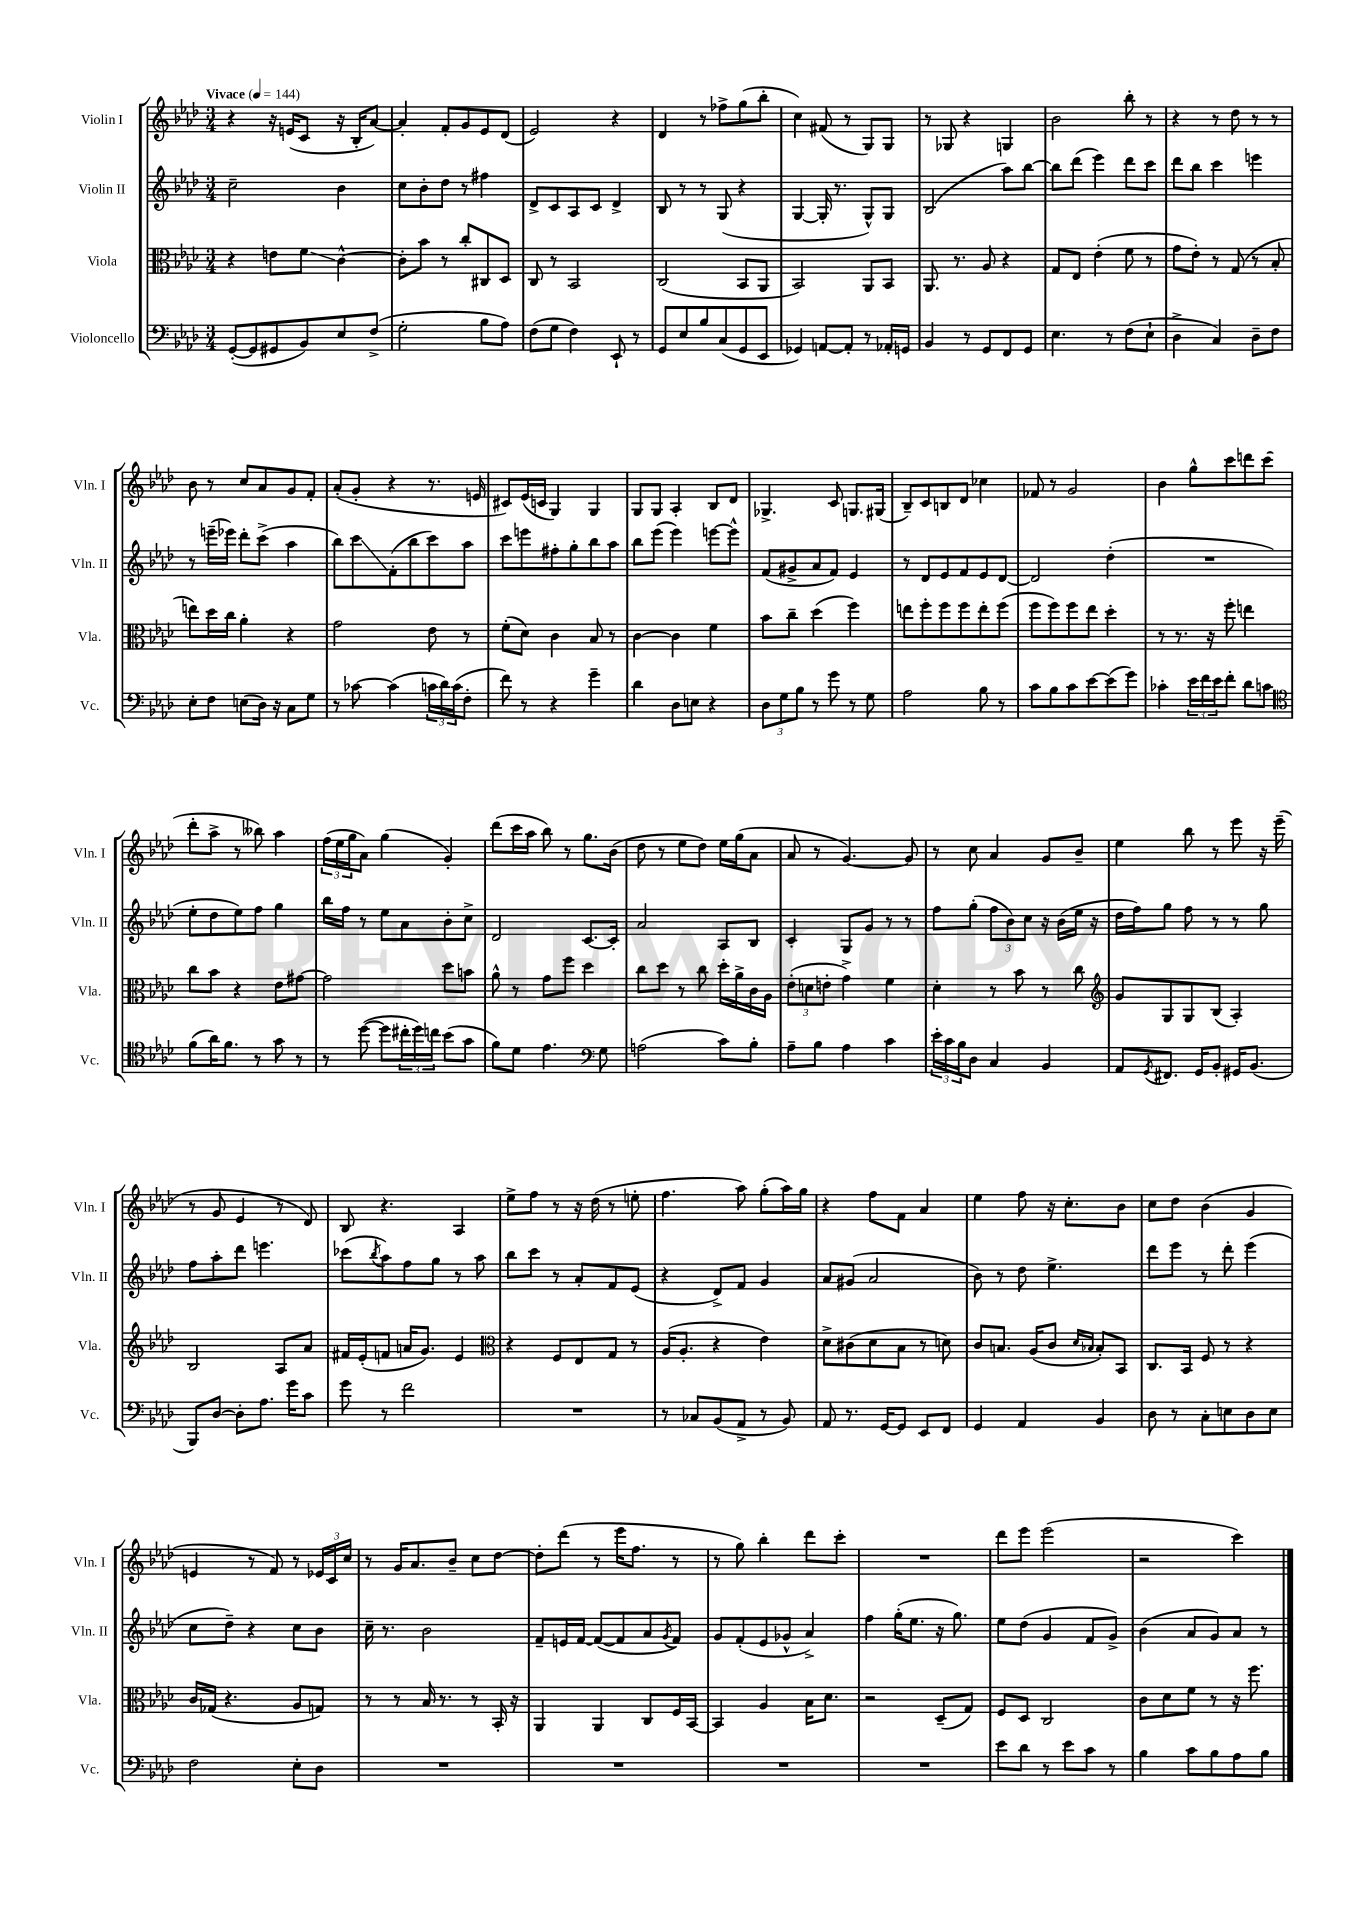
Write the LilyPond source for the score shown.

<<
\new StaffGroup <<
\new Staff = "s0" \with { instrumentName = "Violin I" shortInstrumentName = "Vln. I" } {
    \clef treble \key aes \major \numericTimeSignature \time 3/4 \tempo "Vivace" 4 = 144
    r4 r16 e'16( c'8 r16 bes16-. aes'8~) |
    aes'4-. f'8-. g'8 ees'8 des'8( |
    ees'2) r4 |
    des'4 r8 fes''8-> g''8( bes''8-. |
    c''4) fis'8( r8 g8) g8 |
    r8 ges8 r4 g4 |
    bes'2 bes''8-. r8 |
    r4 r8 des''8 r8 r8 |
    bes'8 r8 c''8 aes'8 g'8 f'8-. |
    aes'8-.( g'8-. r4 r8. e'16 |
    cis'8) ees'16( c'16 g4) g4 |
    g8 g8 aes4-. bes8 des'8 |
    ges4.-> c'8 g8. gis16( |
    bes8--) c'8 b8 des'8 ces''4 |
    fes'8 r8 g'2 |
    bes'4 g''8-^ c'''8 d'''8 c'''8( |
    des'''8-. aes''8-> r8 beses''8) aes''4 |
    \tuplet 3/2 { f''16( ees''16 g''16 } aes'8) g''4( g'4-.) |
    des'''8( c'''16 aes''16 bes''8) r8 g''8. bes'16( |
    des''8 r8 ees''8 des''8) ees''16 g''16( aes'8 |
    aes'8 r8 g'4.~) g'8 |
    r8 c''8 aes'4 g'8 bes'8-- |
    ees''4 bes''8 r8 ees'''8 r16 ees'''16--( |
    r8 g'8 ees'4 r8 des'8) |
    bes8 r4. aes4 |
    ees''8-> f''8 r8 r16 des''16( r8 e''8-. |
    f''4. aes''8) g''8-.( aes''16) g''16 |
    r4 f''8 f'8 aes'4 |
    ees''4 f''8 r16 c''8.-. bes'8 |
    c''8 des''8 bes'4( g'4 |
    e'4 r8 f'8) r8 \tuplet 3/2 { ees'16 c'16 c''16 } |
    r8 g'16 aes'8. bes'8-- c''8 des''8~ |
    des''8-. des'''8( r8 ees'''16 f''8. r8 |
    r8 g''8) bes''4-. des'''8 c'''8-. |
    R2. |
    des'''8 ees'''8 ees'''2( |
    r2 c'''4) \bar "|." |
}
\new Staff = "s1" \with { instrumentName = "Violin II" shortInstrumentName = "Vln. II" } {
    \clef treble \key aes \major \numericTimeSignature \time 3/4
    c''2-- bes'4 |
    c''8 bes'8-. des''8 r8 fis''4 |
    des'8-> c'8 aes8 c'8 des'4-> |
    bes8 r8 r8 g8( r4 |
    g4~ g16-. r8. g8-^) g8 |
    bes2( aes''8) bes''8~ |
    bes''8 des'''8( ees'''4) des'''8 c'''8 |
    des'''8 bes''8 c'''4 e'''4 |
    r8 e'''16--( ees'''16) des'''8-. c'''8->( aes''4 |
    bes''8) c'''8\glissando f'8-.( bes''8 c'''8) aes''8 |
    c'''8 e'''8 fis''8-. g''8-. bes''8 aes''8 |
    bes''8 ees'''8( ees'''4) e'''8~ e'''8-^ |
    f'8( gis'8-> aes'8 f'8) ees'4 |
    r8 des'8 ees'8 f'8 ees'8 des'8~ |
    des'2 des''4-.( |
    R2. |
    ees''8-. des''8 ees''8) f''8 g''4 |
    bes''16 f''16 r8 ees''8 aes'8 bes'8-. c''8-> |
    des'2 c'8.~ c'16-. |
    aes'2 aes8 bes8 |
    c'4-. g8 g'8 r8 r8 |
    f''8 g''8-.( \tuplet 3/2 { f''8 bes'8) c''8 } r16 bes'16( ees''16 r16 |
    des''16 f''16) g''8 f''8 r8 r8 g''8 |
    f''8 aes''8-. des'''8 e'''4. |
    ces'''8( \acciaccatura { bes''8 } aes''8) f''8 g''8 r8 aes''8 |
    bes''8 c'''8 r8 aes'8-. f'8 ees'8( |
    r4 des'8->) f'8 g'4 |
    aes'8 gis'8( aes'2 |
    bes'8) r8 des''8 ees''4.-> |
    des'''8 ees'''8 r8 des'''8-. ees'''4( |
    c''8 des''8--) r4 c''8 bes'8 |
    c''16-- r8. bes'2 |
    f'8-- e'16 f'16~ f'8~( f'8 aes'8 \acciaccatura { g'8 } f'8) |
    g'8 f'8-.( ees'8 ges'8-^ aes'4->) |
    f''4 g''16-.( ees''8. r16 g''8.) |
    ees''8 des''8( g'4 f'8 g'8->) |
    bes'4( aes'8 g'8) aes'8 r8 \bar "|." |
}
\new Staff = "s2" \with { instrumentName = "Viola" shortInstrumentName = "Vla." } {
    \clef alto \key aes \major \numericTimeSignature \time 3/4
    r4 e'8 f'8\glissando c'4~-^ |
    c'8-. bes'8 r8 c''8-. cis8 des8 |
    c8 r8 bes,2 |
    c2( bes,8 aes,8 |
    bes,2) aes,8 bes,8 |
    aes,8. r8. aes8 r4 |
    g8 ees8 ees'4-.( f'8 r8 |
    g'8 ees'8-.) r8 g8( r8 bes8-. |
    e''8) des''16 c''16 aes'4-. r4 |
    g'2 ees'8 r8 |
    f'8-.( des'8) c'4 bes8 r8 |
    c'4~ c'4 f'4 |
    bes'8 c''8-- des''4( f''4) |
    e''8 f''8-. f''8 f''8 e''8-. f''8( |
    f''8 f''8) f''8 ees''8 des''4-. |
    r8 r8. r16 f''8-. e''4 |
    c''8 bes'8 r4 ees'8 gis'8~ |
    gis'2 des''8 b'8 |
    aes'8-^ r8 g'8 f''8 des''4 |
    c''8 des''8 r8 c''8 des''16-. aes'16-> c'16 aes16 |
    \tuplet 3/2 { ees'8-.( d'8 e'8-. } g'4->) f'4 |
    des'4-. r8 bes'8 r8 c''8 |
    \clef treble g'8 g8 g8 bes8( aes4-.) |
    bes2 aes8 aes'8 |
    fis'16 ees'16-.( f'8 a'16 g'8.) ees'4 |
    \clef alto r4 f8 ees8 g8 r8 |
    aes16( aes8.-. r4 ees'4) |
    des'8-> cis'8( des'8 bes8 r8 d'8) |
    c'8 b8. aes16( c'8 \grace { des'16 bes16 } bes8-.) bes,8 |
    c8. bes,16 f8 r8 r4 |
    c'16 ges16( r4. aes8 g8) |
    r8 r8 bes16 r8. r8 bes,16-. r16 |
    aes,4 aes,4 c8 f16 bes,16~ |
    bes,4 aes4 bes16 des'8. |
    r2 des8--( g8) |
    f8 des8 c2 |
    c'8 des'8 f'8 r8 r16 f''8. \bar "|." |
}
\new Staff = "s3" \with { instrumentName = "Violoncello" shortInstrumentName = "Vc." } {
    \clef bass \key aes \major \numericTimeSignature \time 3/4
    g,8~-.( g,8 gis,8 bes,8) ees8 f8->( |
    g2-. bes8 aes8) |
    f8( g8 f4) ees,8-! r8 |
    g,8 ees8 bes8 c8( g,8 ees,8 |
    ges,4) a,8~ a,8-. r8 aes,16-. g,16 |
    bes,4 r8 g,8 f,8 g,8 |
    ees4. r8 f8( ees8-! |
    des4-> c4) des8-- f8 |
    ees8-. f8 e8( des16) r16 c8 g8 |
    r8 ces'8~ ces'4( \tuplet 3/2 { c'16 des'16) c'16( } f8-. |
    f'8) r8 r4 g'4-- |
    des'4 des8 e8 r4 |
    \tuplet 3/2 { des8 g8 bes8 } r8 g'8 r8 g8 |
    aes2 bes8 r8 |
    c'8 bes8 c'8 ees'8~ ees'8( g'8) |
    ces'4-. \tuplet 3/2 { ees'16 f'16 ees'16 } f'8-. des'8 c'8 |
    \clef tenor f'8( aes'16) f'8. r8 g'8 r8 |
    r8 des''8~( des''8 \tuplet 3/2 { cis''16-. des''16) c''16 } bes'8( g'8 |
    f'8) des'8 ees'4. \clef bass g8 |
    a2( c'8) bes8-. |
    aes8-- bes8 aes4 c'4 |
    \tuplet 3/2 { ees'16-. c'16 bes16 } des8 c4 bes,4 |
    aes,8 \acciaccatura { g,8 } fis,8. g,16 bes,8-. gis,16 bes,8.( |
    bes,,8) des8~ des8-. aes8. g'16 c'8 |
    g'8 r8 f'2 |
    R2. |
    r8 ces8 bes,8( aes,8-> r8 bes,8) |
    aes,8 r8. g,16~ g,8 ees,8 f,8 |
    g,4 aes,4 bes,4 |
    des8 r8 c8-. e8 des8 e8 |
    f2 ees8-. des8 |
    R2. |
    R2. |
    R2. |
    R2. |
    ees'8 des'8 r8 ees'8 c'8 r8 |
    bes4 c'8 bes8 aes8 bes8 \bar "|." |
}
>>
>>
\layout { \context { \Score \remove "Bar_number_engraver" } }
